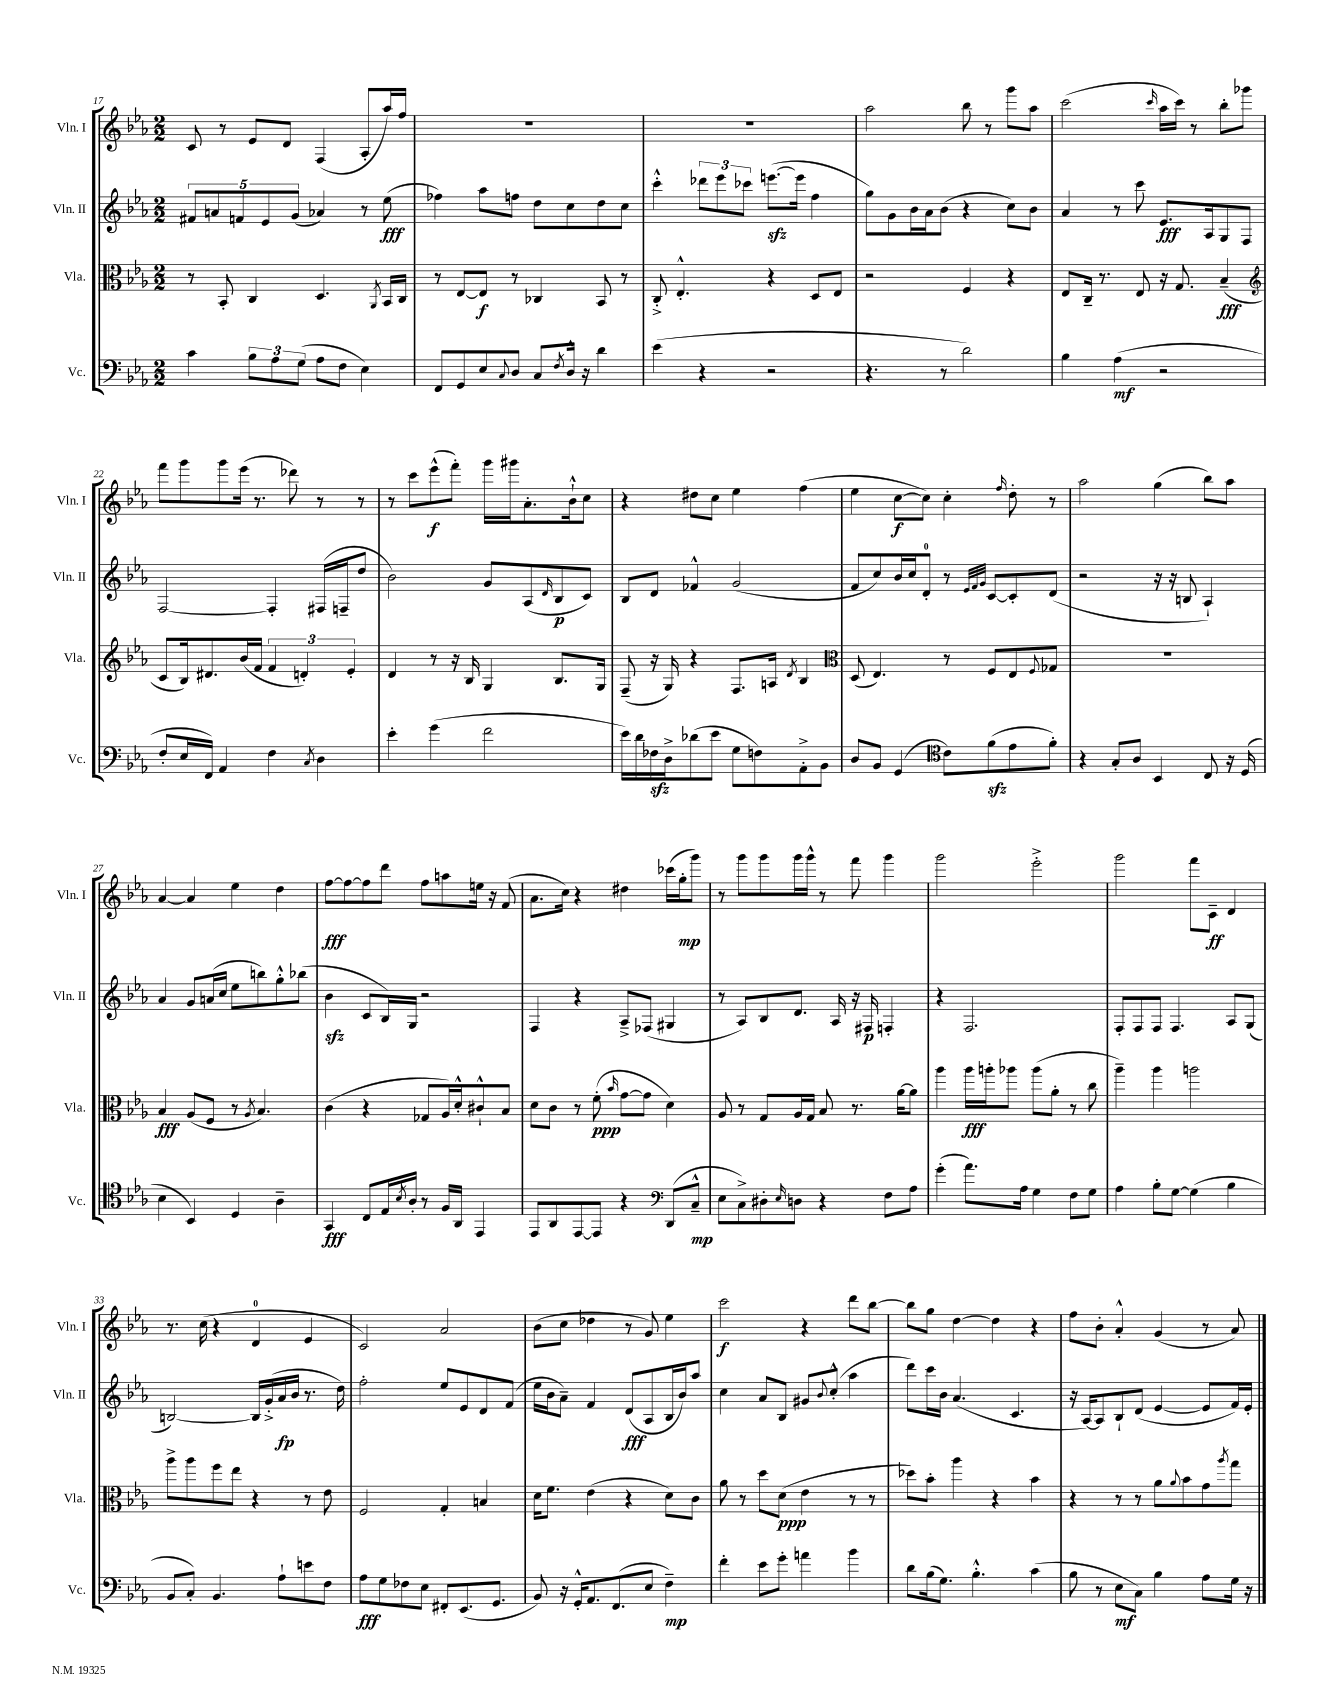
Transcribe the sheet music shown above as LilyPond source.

<<
\new StaffGroup <<
\new Staff = "s0" \with { instrumentName = "Vln. I" shortInstrumentName = "Vln. I" } {
    \clef treble \key ees \major \numericTimeSignature \time 2/2
    c'8 r8 ees'8 d'8 f4( aes8-. aes''16) f''16 |
    R1 |
    R1 |
    aes''2 bes''8 r8 g'''8 aes''8 |
    c'''2( \grace { c'''16 } aes''16 c'''16) r8 bes''8-. ges'''8 |
    f'''8 g'''8 g'''8 ees'''16( r8. des'''8) r8 r8 |
    r8 c'''8 ees'''8-^\f( f'''8-.) g'''16 gis'''16 aes'8.-. bes'16-!-^ c''8 |
    r4 dis''8 c''8 ees''4 f''4( |
    ees''4 c''8~\f c''8) c''4-. \grace { f''16 } d''8-. r8 |
    aes''2 g''4( bes''8) aes''8 |
    aes'4~ aes'4 ees''4 d''4 |
    f''8~\fff f''8~ f''8 d'''8 f''8 a''8 e''16 r16 f'8( |
    aes'8. c''16) r4 dis''4 ces'''16( g''16-.\mp g'''8) |
    r8 g'''8 g'''8 g'''16 g'''16-^ r8 f'''8 g'''4 |
    g'''2 ees'''2-.-> |
    g'''2 f'''8 c'8--\ff d'4 |
    r8. c''16( r4 d'4-0 ees'4 |
    c'2) aes'2 |
    bes'8( c''8 des''4 r8 g'8) ees''4 |
    c'''2\f r4 d'''8 bes''8~ |
    bes''8 g''8 d''4~ d''4 r4 |
    f''8 bes'8-. aes'4-.-^ g'4( r8 aes'8) \bar "|." |
}
\new Staff = "s1" \with { instrumentName = "Vln. II" shortInstrumentName = "Vln. II" } {
    \clef treble \key ees \major \numericTimeSignature \time 2/2
    \tuplet 5/4 { fis'8 a'8 f'8 ees'8 g'8( } aes'4) r8 ees''8\fff( |
    fes''4) aes''8 f''8 d''8 c''8 d''8 c''8 |
    c'''4-.-^ \tuplet 3/2 { des'''8 ees'''8 ces'''8 } e'''8.~\sfz( e'''16 f''4 |
    g''8) g'8 bes'16 aes'16 bes'8( r4 c''8) bes'8 |
    aes'4 r8 c'''8 ees'8.\fff aes16 g8 f8 |
    f2~ f4-. fis16( f16-- d''8 |
    bes'2) g'8 aes8( \grace { d'16 } bes8\p c'8) |
    bes8 d'8 fes'4-^ g'2( |
    f'8 c''8) bes'16 c''16 d'8-0-. r8 \grace { ees'32 f'32 g'32 } c'8~ c'8-. d'8( |
    r2 r16 r16 b8 aes4-!) |
    aes'4 g'8 a'16( c''16 ees''8 b''8) g''8-.-^ bes''8( |
    bes'4\sfz c'8 bes16) g16 r2 |
    f4 r4 aes8---> fes8( gis4 |
    r8 aes8) bes8 d'8. aes16 r16 fis16\p f4-. |
    r4 f2. |
    f8-. f8 f8 f4. aes8 g8( |
    b2~) b16 g'16-.->( aes'16\fp bes'16 r8. d''16) |
    f''2-. ees''8 ees'8 d'8 f'8( |
    ees''16 bes'16 aes'8--) f'4 d'8\fff( aes8 bes16 bes'16) aes''8 |
    c''4 aes'8 bes8 gis'8 \appoggiatura { bes'8 } c''8-.-^( aes''4 |
    d'''8) c'''16 bes'16 aes'4.( c'4. |
    r16 aes16~) aes8 bes8-! d'8( ees'4~ ees'8 f'16) ees'16-. \bar "|." |
}
\new Staff = "s2" \with { instrumentName = "Vla." shortInstrumentName = "Vla." } {
    \clef alto \key ees \major \numericTimeSignature \time 2/2
    r8 bes,8-. c4 d4. \acciaccatura { aes,8 } bes,16 c16 |
    r8 ees8~ ees8\f r8 ces4 bes,8 r8 |
    c8-.-> ees4.-.-^ r4 d8 ees8 |
    r2 f4 r4 |
    ees8 c16-- r8. ees8 r16 g8. bes4--\fff( |
    \clef treble c'8 bes16) dis'8. bes'16( f'16 \tuplet 3/2 { f'4 d'4-.) ees'4-. } |
    d'4 r8 r16 bes16 g4 bes8. g16 |
    f8--( r16 g16) r4 f8. a16 \acciaccatura { d'8 } bes4 |
    \clef alto d8( ees4.) r8 f8 ees8 \appoggiatura { f8 } ges8 |
    R1 |
    bes4\fff aes8( f8 r8 \acciaccatura { aes8 } bes4.) |
    c'4( r4 ges8 aes16) d'16-.-^ cis'8-!-^ bes8 |
    d'8 c'8 r8 f'8-.\ppp( \grace { bes'16 } g'8~ g'8 d'4) |
    aes8 r8 g8 aes16 g16 bes8 r8. aes'16~ aes'8 |
    aes''4 aes''16\fff a''16-. aes''8 aes''8( aes'8-. r8 c''8 |
    aes''4--) aes''4 a''2 |
    aes''8-> aes''8 f''8 ees''8 r4 r8 ees'8 |
    f2 g4-. b4 |
    d'16 f'8. ees'4( r4 d'8) c'8 |
    aes'8 r8 d''8 d'8\ppp( ees'4 r8 r8 |
    des''8) bes'8-. aes''4 r4 bes'4 |
    r4 r8 r8 aes'8 \appoggiatura { aes'8 } bes'8 g'8 \acciaccatura { aes''8 } g''8 \bar "|." |
}
\new Staff = "s3" \with { instrumentName = "Vc." shortInstrumentName = "Vc." } {
    \clef bass \key ees \major \numericTimeSignature \time 2/2
    c'4 \tuplet 3/2 { bes8 aes8 g8( } aes8 f8 ees4) |
    f,8 g,8 ees8 \appoggiatura { c8 } d8 c8 \acciaccatura { f8 } d16-^ r16 d'4 |
    ees'4( r4 r2 |
    r4. r8 d'2) |
    bes4 aes4\mf( r2 |
    f8-. ees16 f,16) aes,4 f4 \acciaccatura { c8 } d4 |
    ees'4-. g'4( f'2 |
    ees'16) d'16 fes16\sfz d16-> des'8( ees'8 g8 f8) aes,8-.-> bes,8 |
    d8 bes,8 g,4( \clef tenor c'8) f'8\sfz( ees'8 f'8-.) |
    r4 g8-. aes8 bes,4 c8 r16 d16( |
    bes4 bes,4) d4 aes4-- |
    g,4\fff c8 ees16 \acciaccatura { bes8 } aes16-. r8 f16 aes,16 ees,4 |
    ees,8 aes,8 ees,8~ ees,8 r4 \clef bass d,8( c8---^\mp |
    ees8 c8->) dis8-. \grace { ees16 } d8 r4 f8 aes8 |
    g'4-.( aes'8.) aes16 g4 f8 g8 |
    aes4 bes8-. g8~ g4( bes4 |
    bes,8 c8-.) bes,4. aes8-! e'8 f8 |
    aes8\fff g8 fes8 ees8 fis,8-. ees,8.( g,8. |
    bes,8) r16 g,16-.-^ aes,8. f,8.( ees8 f4--\mp) |
    f'4-. ees'8 g'8-. a'4 bes'4 |
    d'8 bes16( g8.) bes4.-.-^ c'4( |
    bes8 r8 ees8\mf c8) bes4 aes8 g16 r16 \bar "|." |
}
>>
>>
\layout { \context { \Score currentBarNumber = #17 } }
